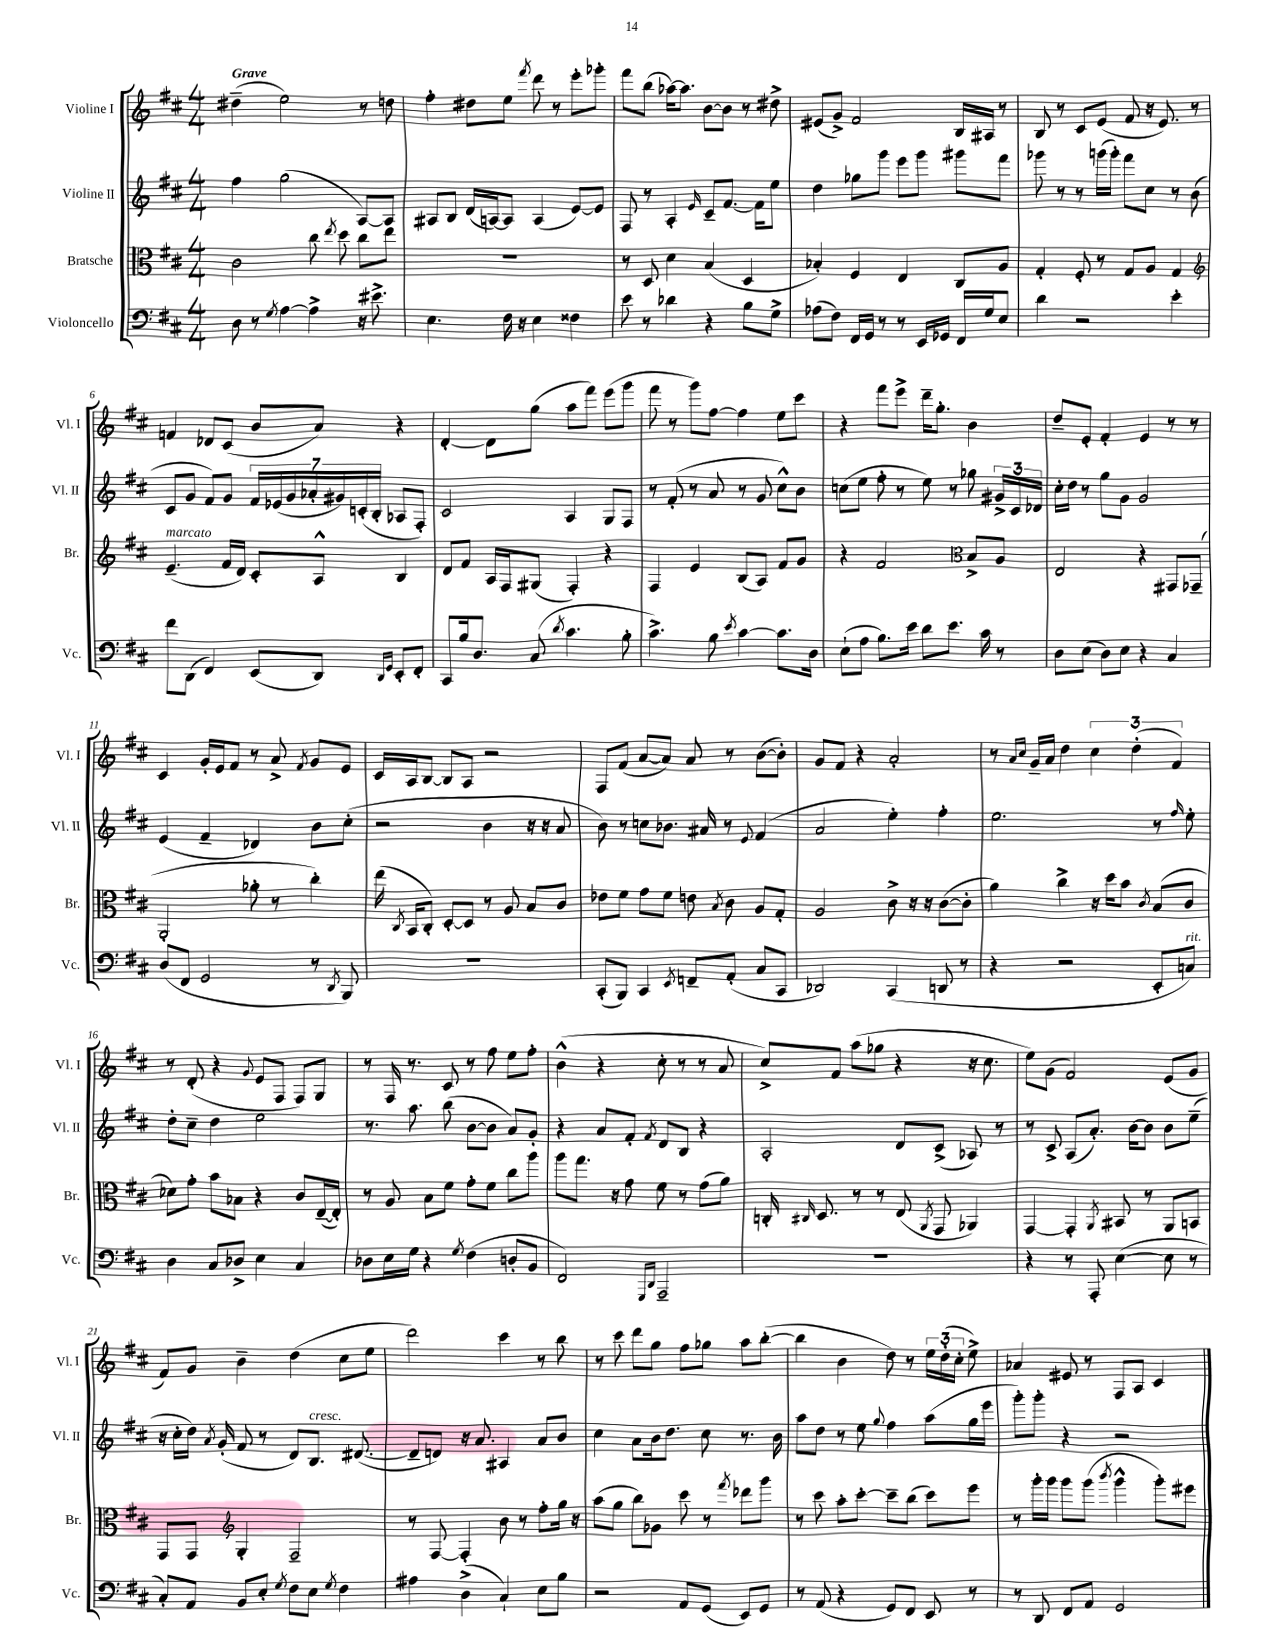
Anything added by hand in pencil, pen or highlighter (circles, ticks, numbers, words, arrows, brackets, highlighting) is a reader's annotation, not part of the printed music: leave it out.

**kern	**kern	**kern	**kern
*staff4	*staff3	*staff2	*staff1
*clefF4	*clefC3	*clefG2	*clefG2
*k[f#c#]	*k[f#c#]	*k[f#c#]	*k[f#c#]
*M4/4	*M4/4	*M4/4	*M4/4
8D	2c#	4ff#	(4dd#~
8r	.	.	.
8qG	.	.	.
[4A	.	(2gg	2ee)
4A^]	8cc#	.	.
.	8qee	.	.
.	8dd	.	.
16r	8cc#	[8A)	8r
8.e#^	.	.	.
.	8ee	8A]	8dd
=	=	=	=
4.E	1r	8A#	4ff#'
.	.	8B	.
.	.	(16d	8dd#
.	.	[16A)	.
16F#	.	8A]	8ee
16r	.	.	.
.	.	.	8qfff#
4E	.	(4A	8ddd
.	.	.	8r
4F##	.	[8e)	8eee'
.	.	8e]	8ggg-'
=	=	=	=
8e	8r	8F#	8fff#
8r	8D	8r	(8bb
4d-	4d	4A'	[16aa-)
.	.	.	8.aa-]
.	.	16qqe	.
4r	(4B	8c#~	[8b
.	.	[8.f#	8b]
8B	4D	.	8r
.	.	16f#]	.
8G^	.	8ee	8dd#^
=	=	=	=
(8A-	4B-')	4dd	(8e#
8F#)	.	.	8g^)
16FF#	4F#	8gg-	2f#
16GG	.	.	.
8r	.	8ggg	.
8r	4E	8eee	.
16EE	.	8ggg	.
16GG-	.	.	.
16FF#	8C#	8ggg#	16B
16G	.	.	16A#
8E	8A	8fff#	8r
=	=	=	=
4d	4G'	8ggg-	8B
.	.	8r	8r
2r	8F#'	8r	8c#
.	8r	(16ggg	(8e
.	.	16ggg')	.
.	8G	8fff#	8f#
.	8A	8cc#	16r
.	.	.	8.e)
4e'	4G	8r	.
.	.	(8b	8r
=	=	=	=
*	*clefG2	*	*
8f#	(4.e~	8c#	4f
(8DD	.	8g	.
4FF#)	.	8f#)	8d-
.	16f#	8g	(8c#
.	16d)	.	.
(8EE	8c#'	28f#	8b
.	.	(28e-	.
.	.	28g	.
.	.	28a-'	.
8DD)	8A^^	.	8a)
.	.	28g#)	.
.	.	(28c'	.
.	.	28B'	.
16qqDD	.	.	.
16qqGG	.	.	.
8EE'	4B	8A-	4r
8FF#'	.	8F#')	.
=	=	=	=
8CC#	8d	2c#	[4d'
16B	8f#	.	.
8.D	.	.	.
.	16A	.	8d]
.	16F#	.	.
(8C#	(8G#	.	(8gg
8qd	.	.	.
4.c#	4F#')	4A	8aa
.	.	.	8fff#)
.	4r	8G	(8eee
8B'	.	8F#	8ggg
=	=	=	=
4.c#^)	4F#	8r	8fff#
.	.	(8f#'	8r
.	4e	8r	8ggg)
8B	.	8a	[8ff#
8qe	.	.	.
[4c#	(8B	8r	4ff#]
.	8A)	8g	.
8.c#]	8f#	8cc#^^)	8ee
.	8g	8b	8ccc#
16D	.	.	.
=	=	=	=
(8E`	4r	(8cc	4r
8A	.	8ee	.
8.B)	2f#	8ff#'	8fff#
.	.	8r	8eee^
16e	.	.	.
8d	.	8ee)	16ddd~
.	.	.	8.gg'
8.e	.	8r	.
*	*clefC3	*	*
.	8B^	8gg-	4b
16c#	.	.	.
8r	8A	24g#^	.
.	.	24c#	.
.	.	24d-	.
=	=	=	=
8D	2E	16cc#'	8dd~
.	.	16dd	.
(8E	.	8r	8e'
8D)	.	8gg	4f#'
8E	.	8g	.
4r	4r	2g	4e
4C#	8GG#	.	8r
.	(8GG-~	.	8r
=	=	=	=
(8D	2AA'	(4e	4c#
8FF#	.	.	.
2GG	.	4f#~	16g'
.	.	.	16e
.	.	.	8f#
.	8a-'	4d-)	8r
.	8r	.	8a^
.	.	.	8qf#
8r	4cc#')	8b	8g
8qDD	.	.	.
8BBB)	.	(8cc#'	8e
=	=	=	=
1r	(16ee	2r	16c#
.	8qC#	.	.
.	16BB	.	16A
.	8C#')	.	[8B
.	[8D'	.	8B]
.	8D]	.	8A
.	8r	4b	2r
.	8A	.	.
.	8B	16r	.
.	.	16r	.
.	8c#	8a	.
=	=	=	=
(8CC#'	8e-	8b)	8F#
8BBB)	8f#	8r	(8f#
4CC#	8g	8cc	[8a
.	8f#	8.b-	8a])
8qEE	.	.	.
8FF~	8e	.	8a
.	.	16a#	.
.	8qB	.	.
(8AA'	8c#	8r	8r
.	.	8qqe	.
8C#	8A	(4f#	([8b
8CC#	8G'	.	8b'])
=	=	=	=
2DD-)	2A	2a	8g
.	.	.	8f#
.	.	.	4r
(4CC#	8c#^	4ee')	2a'
.	16r	.	.
.	16r	.	.
8DD	([8c#	4ff#'	.
8r	8c#']	.	.
=	=	=	=
4r	4a)	2.ee	8r
.	.	.	16qqa
.	.	.	16qqcc#
.	.	.	16g~
.	.	.	16a
2r	4cc#^	.	4dd
.	16r	.	6cc#
.	16dd	.	.
.	8b	.	.
.	.	.	(6dd'
.	8qc#	.	.
8EE'	(8B	8r	.
.	.	.	6f#)
.	.	16qqff#	.
8C)	8c#	8ee'	.
=	=	=	=
4D	8d-)	8dd'	8r
.	8g'	8cc#~	(8d'
8C#	8b	4dd	4r
8D-^	8B-	.	.
.	.	.	8qqg
4E	4r	2ee	8e
.	.	.	8F#
4C#	8c#	.	8F#)
.	([16E~	.	8G
.	16E'])	.	.
=	=	=	=
8D-	8r	8.r	8r
16E	8A	.	16F#
16G	.	8.aa	8.r
4r	8B	.	.
.	8f#	(8bb	8c#
8qG	.	.	.
(4F#	8g'	[8b	8r
.	8f#	8b]	8ff#
8D'	8cc#	8a)	8ee
8BB	8aa	8g'	8ff#'
=	=	=	=
2FF#)	8aa	4r	(4b^^
.	8.gg	.	.
.	.	8a	4r
.	16r	.	.
.	8g	8f#'	.
16qqGGG	.	.	.
16qqDD	.	8qf#	.
2AAA~	8f#	8d	8cc#'
.	8r	8B	8r
.	(8g	4r	8r
.	8a)	.	8a
=	=	=	=
1r	16C'	2A'	8cc#^)
.	16qqC#	.	.
.	8.D	.	.
.	.	.	8f#
.	8r	.	(8aa
.	8r	.	8gg-
.	(8E	8d	4r
.	8qAA	.	.
.	8GG	(8c#^	.
.	4AA-)	8A-)	16r
.	.	.	8.cc#
.	.	8r	.
=	=	=	=
4r	[4GG	8r	8ee)
.	.	8c#^	(8g
8r	4GG']	(8A	2f#)
8AAA'	.	8.a')	.
.	8qAA	.	.
([4E	8BB#	.	.
.	.	[16b	.
.	8r	8b]	.
8E]	8AA	8b	(8e
8r	8BB	(8ee~	8g
=	=	=	=
8C#')	8GG	16r	8f#)
.	.	16cc#'	.
8AA	8GG	16dd)	8g
.	.	8qa	.
.	.	(16g'	.
*	*clefG2	*	*
8BB	4G'	8f#	4b~
8E'	.	8r	.
8qG	.	.	.
8F#	2F#~	8d)	(4dd
8E	.	8.B	.
8qG	.	.	.
4F#	.	.	8cc#
.	.	([8.d#	.
.	.	.	8ee
=	=	=	=
4A#	8r	8d#~]	2ddd)
.	[8F#	8d)	.
(4D^	4F#']	16r	.
.	.	8.a	.
4C#`)	8b	4A#	4ccc#
.	8r	.	.
8E	8ff#'	8a	8r
8B	16gg	8b	8bb
.	16r	.	.
=	=	=	=
2r	(8aa	4cc#	8r
.	8gg	.	8ccc#
.	8bb)	8a	8ddd
.	8g-	16b	8gg
.	.	8.dd	.
8AA	8ccc#	.	8ff#
(8GG	8r	8cc#	8gg-
.	8qfff#	.	.
8EE)	8ddd-	8.r	8aa
8GG	8ggg	.	([8bb'
.	.	16b	.
=	=	=	=
8r	8r	8aa	4bb]
(8AA	8ccc#	8dd	.
4r	8aa'	8r	4b
.	[8ccc#'	8ee	.
.	.	8qqgg	.
8GG)	8ccc#~]	4ff#	8dd)
8FF#	(8bb	.	8r
8EE	8ccc#)	(8aa	24ee
.	.	.	(24dd'
.	.	.	24cc#'
8r	8eee	16gg	8ee^)
.	.	16eee	.
=	=	=	=
8r	8r	8ggg')	4a-
8DD	16ggg'	8ggg'	.
.	16ggg	.	.
8FF#	8ggg	4r	8e#
8AA	(8ggg	.	8r
.	8qbbb	.	.
2GG	4ggg^^	2r	8F#
.	.	.	8A
.	8ggg')	.	4c#
.	8eee#	.	.
==	==	==	==
*-	*-	*-	*-
